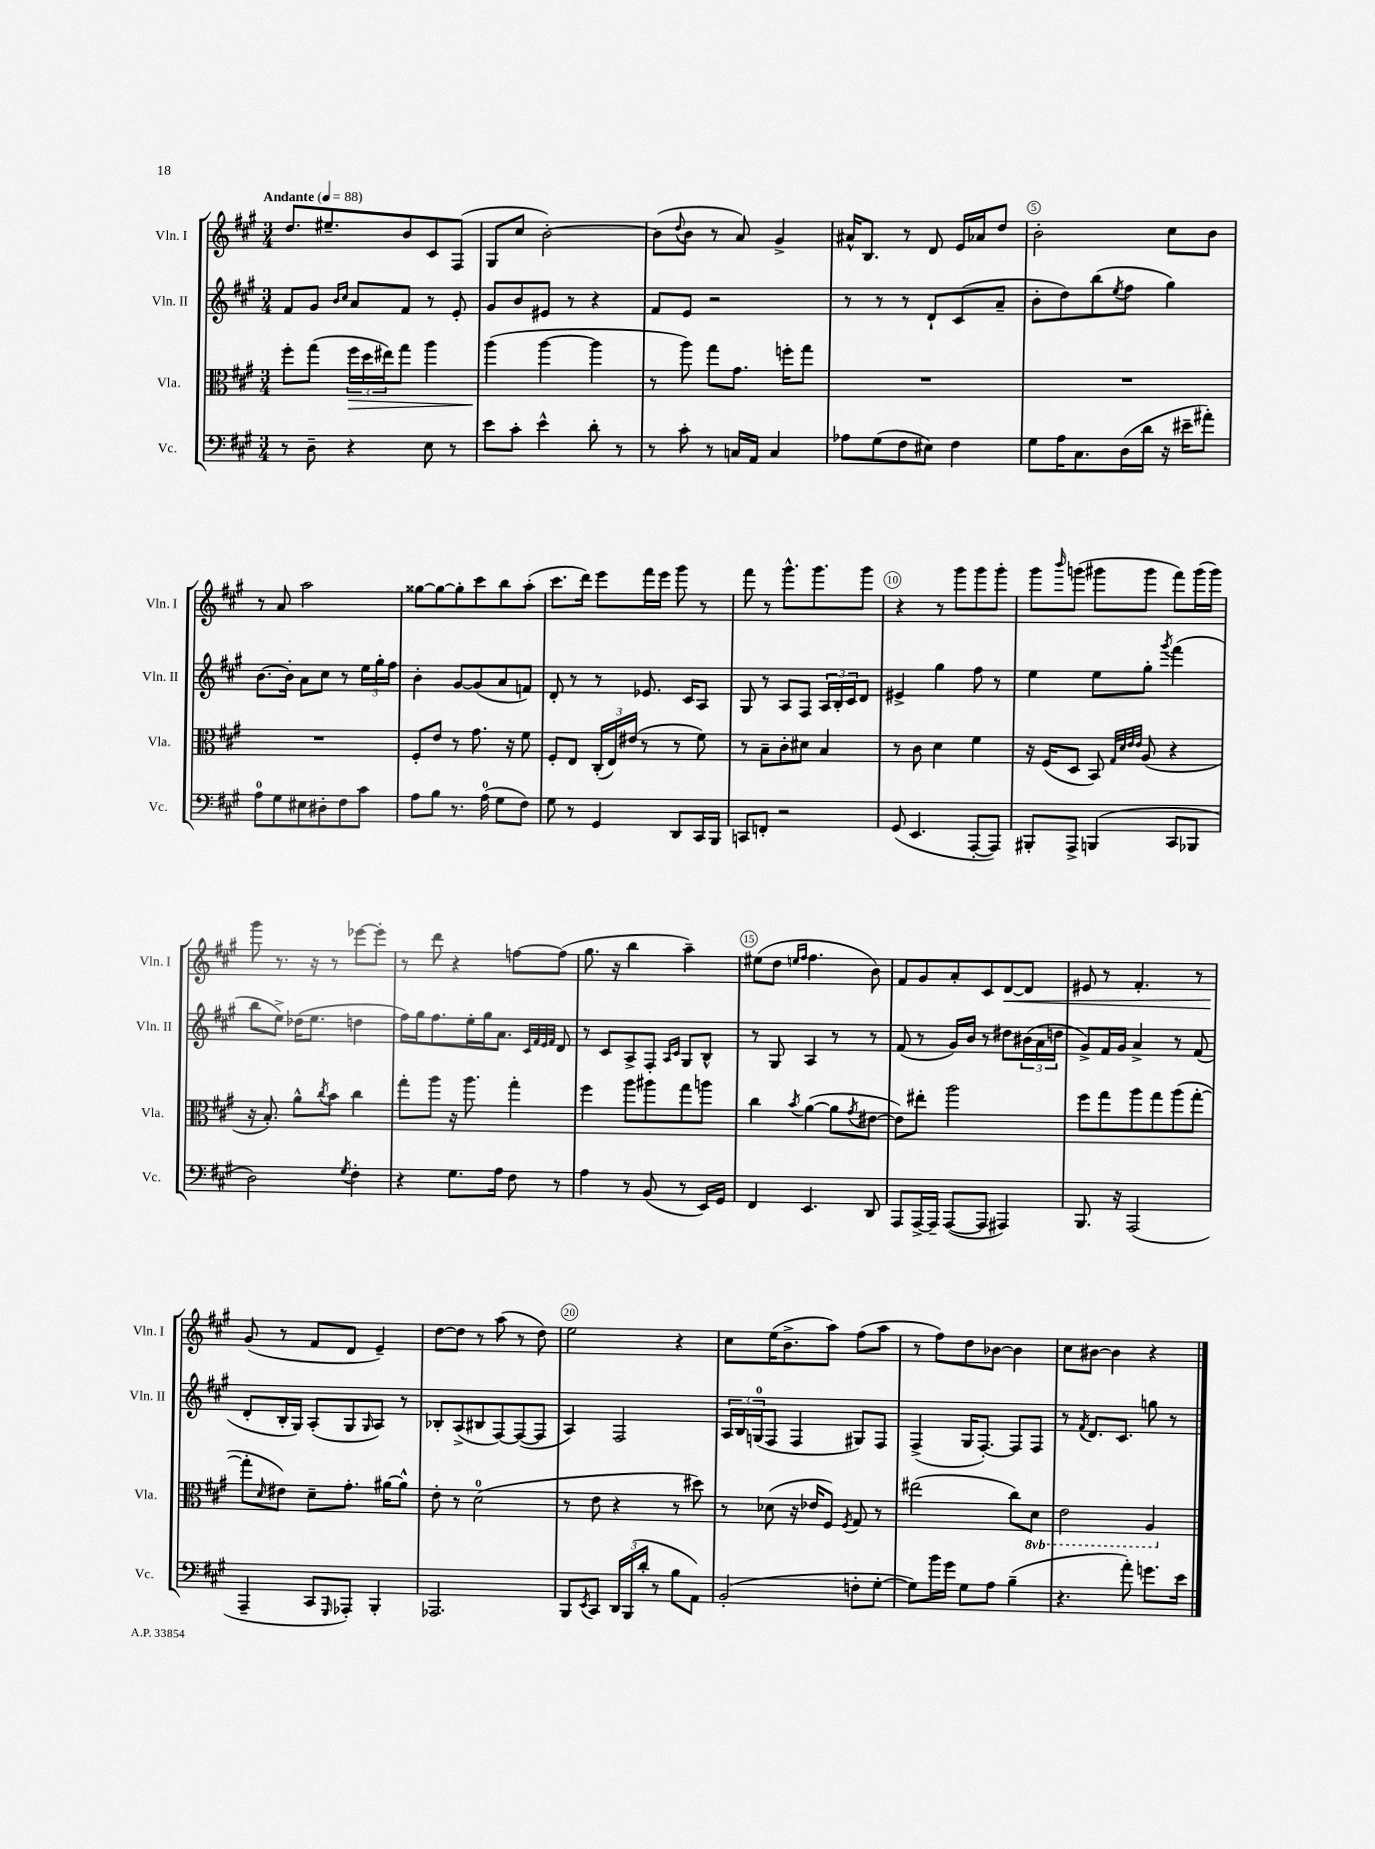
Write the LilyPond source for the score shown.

<<
\new StaffGroup <<
\new Staff = "s0" \with { instrumentName = "Vln. I" shortInstrumentName = "Vln. I" } {
    \clef treble \key a \major \numericTimeSignature \time 3/4 \tempo "Andante" 4 = 88
    d''8. eis''8.-- b'8 cis'8 fis8( |
    gis8 cis''8 b'2~-.) |
    b'8( \appoggiatura { d''8 } b'8 r8 a'8) gis'4-> |
    ais'16-^ b8. r8 d'8 e'16 aes'16 d''8 |
    b'2-. cis''8 b'8 |
    r8 a'8 a''2 |
    gisis''8~ gisis''8~ gisis''8-. cis'''8 b''8 a''8-.( |
    cis'''8. d'''16) e'''8 fis'''16 e'''16 gis'''8 r8 |
    fis'''8 r8 gis'''8.-^ gis'''8. gis'''8 |
    r4 r8 gis'''8 gis'''8 gis'''8-. |
    gis'''8 \grace { b'''16 } g'''8( gis'''8 gis'''8 fis'''8) gis'''16( gis'''16) |
    gis'''8 r8. r16 r8 ees'''8~ ees'''8-. |
    r8 d'''8 r4 f''8~ f''8( |
    gis''8. r16 b''4 a''4--) |
    eis''8( d''8 \grace { e''16 fis''16 } fis''4. b'8) |
    fis'8 gis'8 a'8-. cis'8 d'8~\< d'8 |
    eis'8 r8 fis'4.-. r8 |
    gis'8\!( r8 fis'8 d'8 e'4--) |
    d''8~ d''8 r8 a''8( r8 d''8) |
    e''2 r4 |
    cis''8 e''16( b'8.-> a''8) fis''8( a''8 |
    r8 fis''8) d''8 bes'8~ bes'4 |
    cis''8 bis'8~ bis'4 r4 \bar "|." |
}
\new Staff = "s1" \with { instrumentName = "Vln. II" shortInstrumentName = "Vln. II" } {
    \clef treble \key a \major \numericTimeSignature \time 3/4
    fis'8 gis'8 \grace { b'16 cis''16 } a'8 fis'8 r8 e'8-. |
    gis'8 b'8 eis'8 r8 r4 |
    fis'8 e'8 r2 |
    r8 r8 r8 d'8-! cis'8( a'8-- |
    b'8-. d''8) b''8( \acciaccatura { e''8 } fis''8 gis''4) |
    b'8.~ b'16-. a'8 cis''8 r8 \tuplet 3/2 { e''16 gis''16-. fis''16 } |
    b'4-. gis'8~ gis'8( a'8 f'8) |
    d'8-. r8 r8 ees'8. cis'16 a8 |
    gis8 r8 a8 fis8 \tuplet 3/2 { a16 b16-. cis'16 } d'8 |
    eis'4-> gis''4 fis''8 r8 |
    e''4 e''8 gis''8-. \acciaccatura { gis'''8 } fis'''4( |
    b''8 e''8->) des''16( e''8. d''4 |
    fis''16) gis''16 fis''8. e''16-. gis''16 a'8. \grace { cis'32 fis'32 e'32 fis'32 } d'8 |
    r8 cis'8 a8-> fis8-. \grace { a16 cis'16 } gis8 b8-^ |
    r8 gis8 a4 r8 r8 |
    fis'8( r8 gis'16) b'16 r8 dis''8 \tuplet 3/2 { bis'16( a'16 d''16 } |
    gis'8->) fis'16 gis'16 a'4-> r8 fis'8( |
    d'8-. b16-. gis16) a8-.( gis8 \grace { gis16 } a8) r8 |
    bes8-. a8->( bis8 fis8~) fis8~( fis8 |
    a4) fis2 |
    \tuplet 3/2 { a16 b16 g16-0( } fis8 fis4 gis8) fis8 |
    fis4->( gis16 fis8.~-.) fis8 fis8 |
    r8 \acciaccatura { fis'8 } d'8. cis'8. g''8 r8 \bar "|." |
}
\new Staff = "s2" \with { instrumentName = "Vla." shortInstrumentName = "Vla." } {
    \clef alto \key a \major \numericTimeSignature \time 3/4 \set Staff.ottavationMarkups = #ottavation-simple-ordinals
    fis''8-. gis''8( \tuplet 3/2 { fis''16\> d''16 eis''16) } gis''8 a''4 |
    a''4\!( a''4~ a''4 |
    r8 a''8) gis''8 gis'8. f''16-. gis''8 |
    R2. |
    R2. |
    R2. |
    fis8-. e'8 r8 gis'8. r16 fis'8 |
    fis8-. e8 \tuplet 3/2 { cis16-.( e16) eis'16( } r8 r8 fis'8) |
    r8 b8-- cis'8-. dis'8 b4 |
    r8 cis'8 d'4 fis'4 |
    r16 fis16( d8 b,8) \grace { gis32 d'32 e'32 e'32 } a8( r4 |
    r16 b8.-.) a'8-^ \acciaccatura { cis''8 } b'8 cis''4 |
    gis''8-. a''8 r16 a''8. gis''4-. |
    fis''4 a''8 ais''8 gis''8 a''8 |
    cis''4 \acciaccatura { b'8 } a'4~( a'8 \acciaccatura { gis'8 } eis'8~ |
    eis'8) eis''8-. a''2 |
    fis''8 gis''8 a''8 gis''8 a''8( gis''8~-. |
    gis''8-. \grace { d'16 } eis'8) d'8-- gis'8.-. ais'16~ ais'8-^ |
    e'8-. r8 d'2-0( |
    r8 e'8 r4 r8 dis''8) |
    r8 des'8( r16 ees'16 fis8) \acciaccatura { fis8 } gis8 r8 |
    eis''2( cis''8) \ottava #-1 d8 |
    e2 a,4 \ottava #0 \bar "|." |
}
\new Staff = "s3" \with { instrumentName = "Vc." shortInstrumentName = "Vc." } {
    \clef bass \key a \major \numericTimeSignature \time 3/4
    r8 d8-- r4 e8 r8 |
    e'8 cis'8-. e'4-^ d'8-. r8 |
    r8 cis'8-. r8 c16 a,16 c4 |
    aes8 gis8( fis8 eis8) fis4 |
    gis8 a16 cis8. d16( d'16 r16 eis'16-- ais'8-.) |
    a8-0 gis8 eis8 dis8-. fis8 cis'8 |
    a8 b8 r8. a16-0( gis8 fis8) |
    gis8 r8 gis,4 d,8 cis,16 b,,16 |
    c,8 f,8-. r2 |
    gis,8( e,4. a,,8~-. a,,8) |
    bis,,8-. a,,8-> b,,4( cis,8 bes,,8 |
    d2) \acciaccatura { gis8 } fis4-. |
    r4 gis8. a16 fis8 r8 |
    a4 r8 b,8( r8 e,16) gis,16 |
    fis,4 e,4. d,8 |
    a,,8 a,,16~-> a,,16-- a,,8~( a,,8 ais,,4) |
    b,,8. r16 a,,2( |
    a,,4-- cis,8 \grace { gis,,16 } aes,,8-.) b,,4-. |
    aes,,2. |
    b,,8 \acciaccatura { e,8 } cis,8 \tuplet 3/2 { d,16 b,,16( d'16-. } r8 b8 a,8) |
    b,2-.( f8-. gis8~-. |
    gis8) b'16 gis'16 gis8 a8 b4--( |
    r4. a'8-.) g'8. e'16 \bar "|." |
}
>>
>>
\layout { \context { \Score \override BarNumber.break-visibility = ##(#f #t #t) barNumberVisibility = #(every-nth-bar-number-visible 5) \override BarNumber.stencil = #(make-stencil-circler 0.1 0.3 ly:text-interface::print) } }
